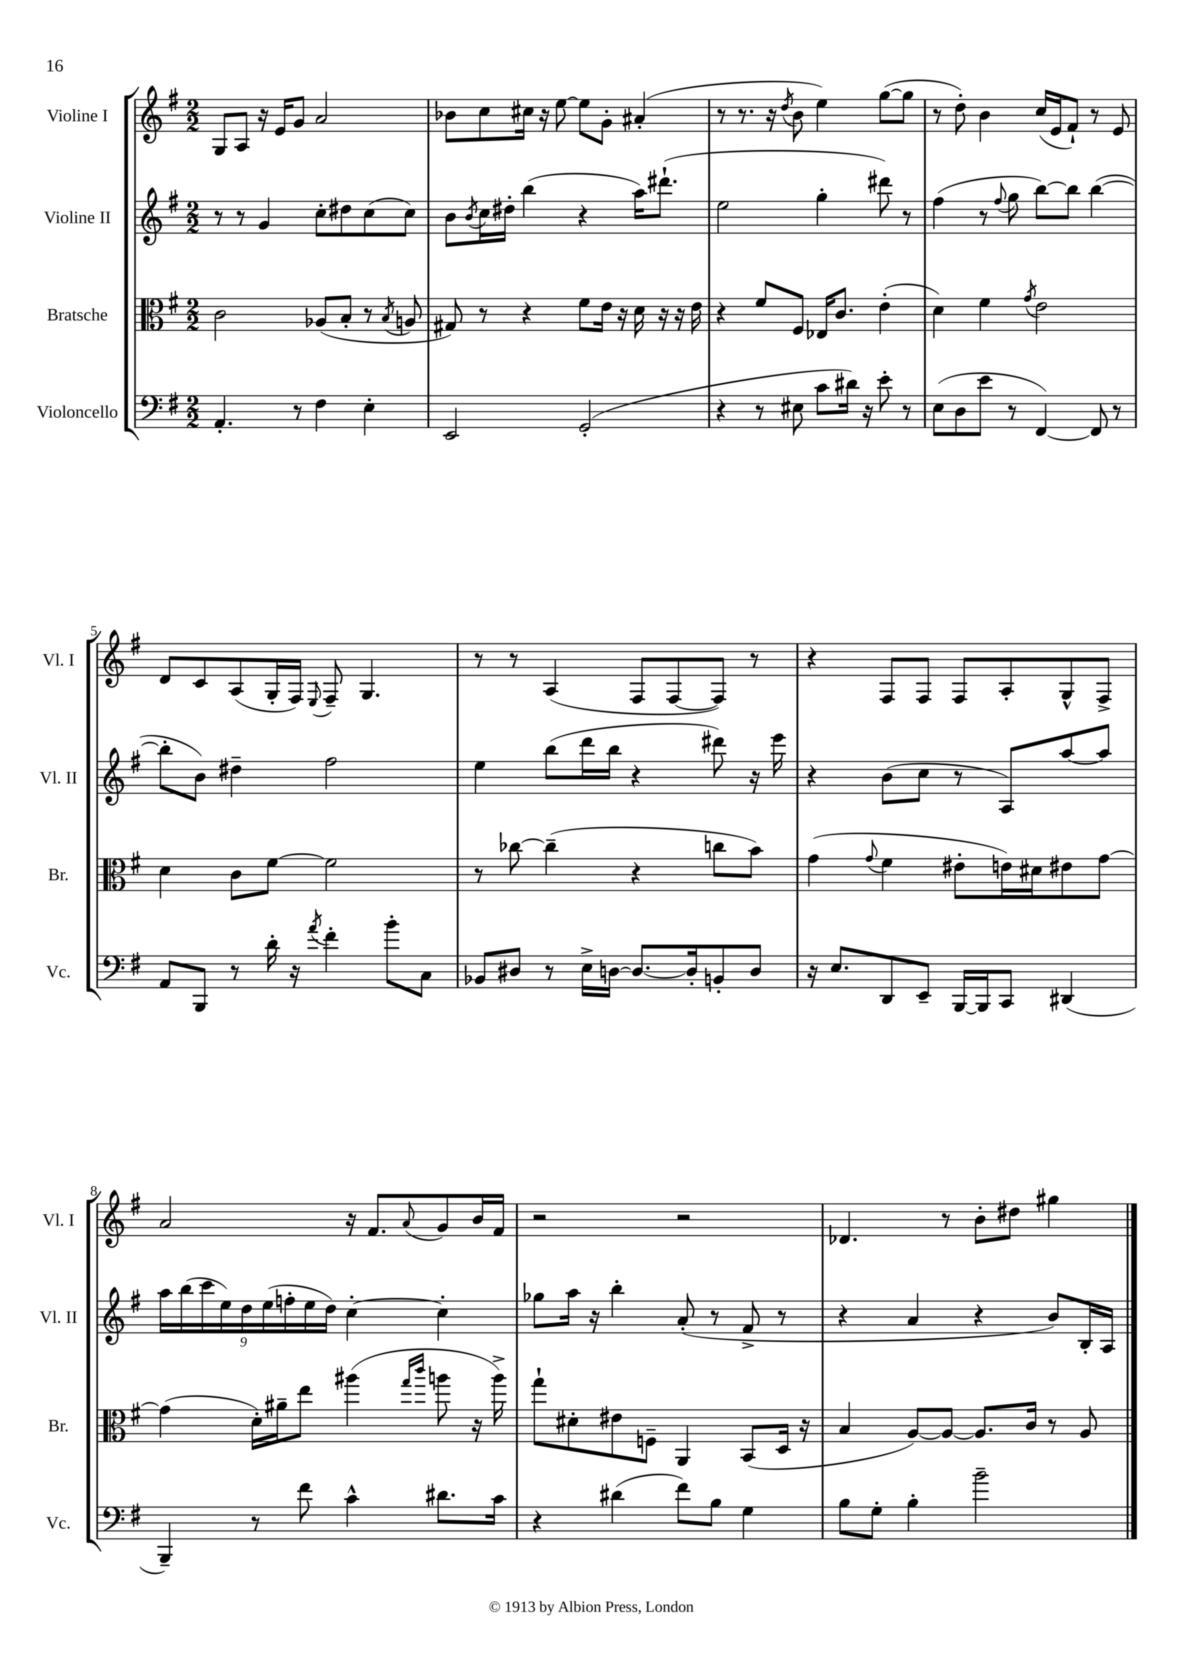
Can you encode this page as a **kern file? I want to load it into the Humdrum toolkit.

**kern	**kern	**kern	**kern
*staff4	*staff3	*staff2	*staff1
*clefF4	*clefC3	*clefG2	*clefG2
*k[f#]	*k[f#]	*k[f#]	*k[f#]
*M2/2	*M2/2	*M2/2	*M2/2
4.AA'	2c	8r	8G
.	.	8r	8A
.	.	4g	16r
.	.	.	16e
8r	.	.	8g
4F#	(8A-	8cc'	2a
.	8B'	8dd#	.
4E'	8r	(8cc	.
.	8qB	.	.
.	8A	8cc)	.
=	=	=	=
2EE	8G#)	8b	8b-
.	.	8qb	.
.	8r	16cc	8cc
.	.	16dd#'	.
.	4r	(4bb	16cc#
.	.	.	16r
.	.	.	[8ee
(2GG'	8f#	4r	8ee]
.	16e	.	8g'
.	16r	.	.
.	16d	16aa)	(4a#'
.	16r	(8.ddd#`	.
.	16r	.	.
.	16e	.	.
=	=	=	=
4r	4r	2ee	8r
.	.	.	8.r
8r	8f#	.	.
.	.	.	16r
.	.	.	8qdd
8E#	8F#	.	8b
8c	16E-	4gg'	4ee)
.	8.c	.	.
16d#)	.	.	.
16r	.	.	.
8e'	(4e'	8ddd#)	([8gg
8r	.	8r	8gg]
=	=	=	=
(8E	4d)	(4ff#	8r
8D	.	.	8dd')
8e	4f#	8r	4b
.	.	8qqff#	.
8r	.	8gg	.
.	8qg	.	.
[4FF#)	2e	[8bb)	(16cc
.	.	.	16e
.	.	8bb]	8f#`)
8FF#]	.	([4bb	8r
8r	.	.	8e
=	=	=	=
8AA	4d	8bb']	8d
8BBB	.	8b)	8c
8r	8c	4dd#~	(8A
16d'	[8f#	.	16G'
16r	.	.	16F#)
8qa	.	.	8qqE
4f#'	2f#]	2ff#	8F#~
.	.	.	4.G
8b'	.	.	.
8C	.	.	.
=	=	=	=
8BB-	8r	4ee	8r
8D#	[8cc-	.	8r
8r	(4cc-~]	(8bb	(4A
16E^	.	16ddd	.
[16D	.	16bb	.
8.D_	4r	4r	8F#
.	.	.	[8F#
16D']	.	.	.
8BB'	8cc	8ddd#)	8F#])
8D	8b)	16r	8r
.	.	16eee	.
=	=	=	=
16r	(4g	4r	4r
8.E	.	.	.
.	8qqg	.	.
8DD	4f#	(8b	8F#
8EE~	.	8cc	8F#
[16BBB	8e#'	8r	8F#
16BBB]	.	.	.
8CC	16e)	8A)	8A'
.	16d#	.	.
(4DD#	8e#	[8aa	8G^^
.	[8g	8aa]	8F#^
=	=	=	=
4BBB~)	(4g]	18aa	2a
.	.	(18bb	.
.	.	18ccc	.
.	.	18ee)	.
.	.	18dd	.
8r	16d')	.	.
.	.	(18ee	.
.	16a#~	.	.
.	.	18ff'	.
8f#	8ee	.	.
.	.	18ee	.
.	.	18dd)	.
4c^^	(4aa#	[4cc'	16r
.	.	.	8.f#
.	16qqgg	.	.
.	16qqccc	.	8qqa
8.d#	8aa	4cc']	8g
.	16r	.	16b
16c	16aa^)	.	16f#
=	=	=	=
4r	8gg`	8gg-	2r
.	8d#'	16aa	.
.	.	16r	.
(4d#	8e#	4bb'	.
.	8F~	.	.
8f#)	4AA	(8a'	2r
8B	.	8r	.
4G	(8BB	8f#^	.
.	16D	8r	.
.	16r	.	.
=	=	=	=
8B	4B	4r	4.d-
8G'	.	.	.
4B'	[8A)	4a	.
.	8A_	.	8r
2b~	8.A]	4r	8b'
.	.	.	8dd#
.	16c	.	.
.	8r	8b)	4gg#
.	8A	16B'	.
.	.	16A	.
==	==	==	==
*-	*-	*-	*-
